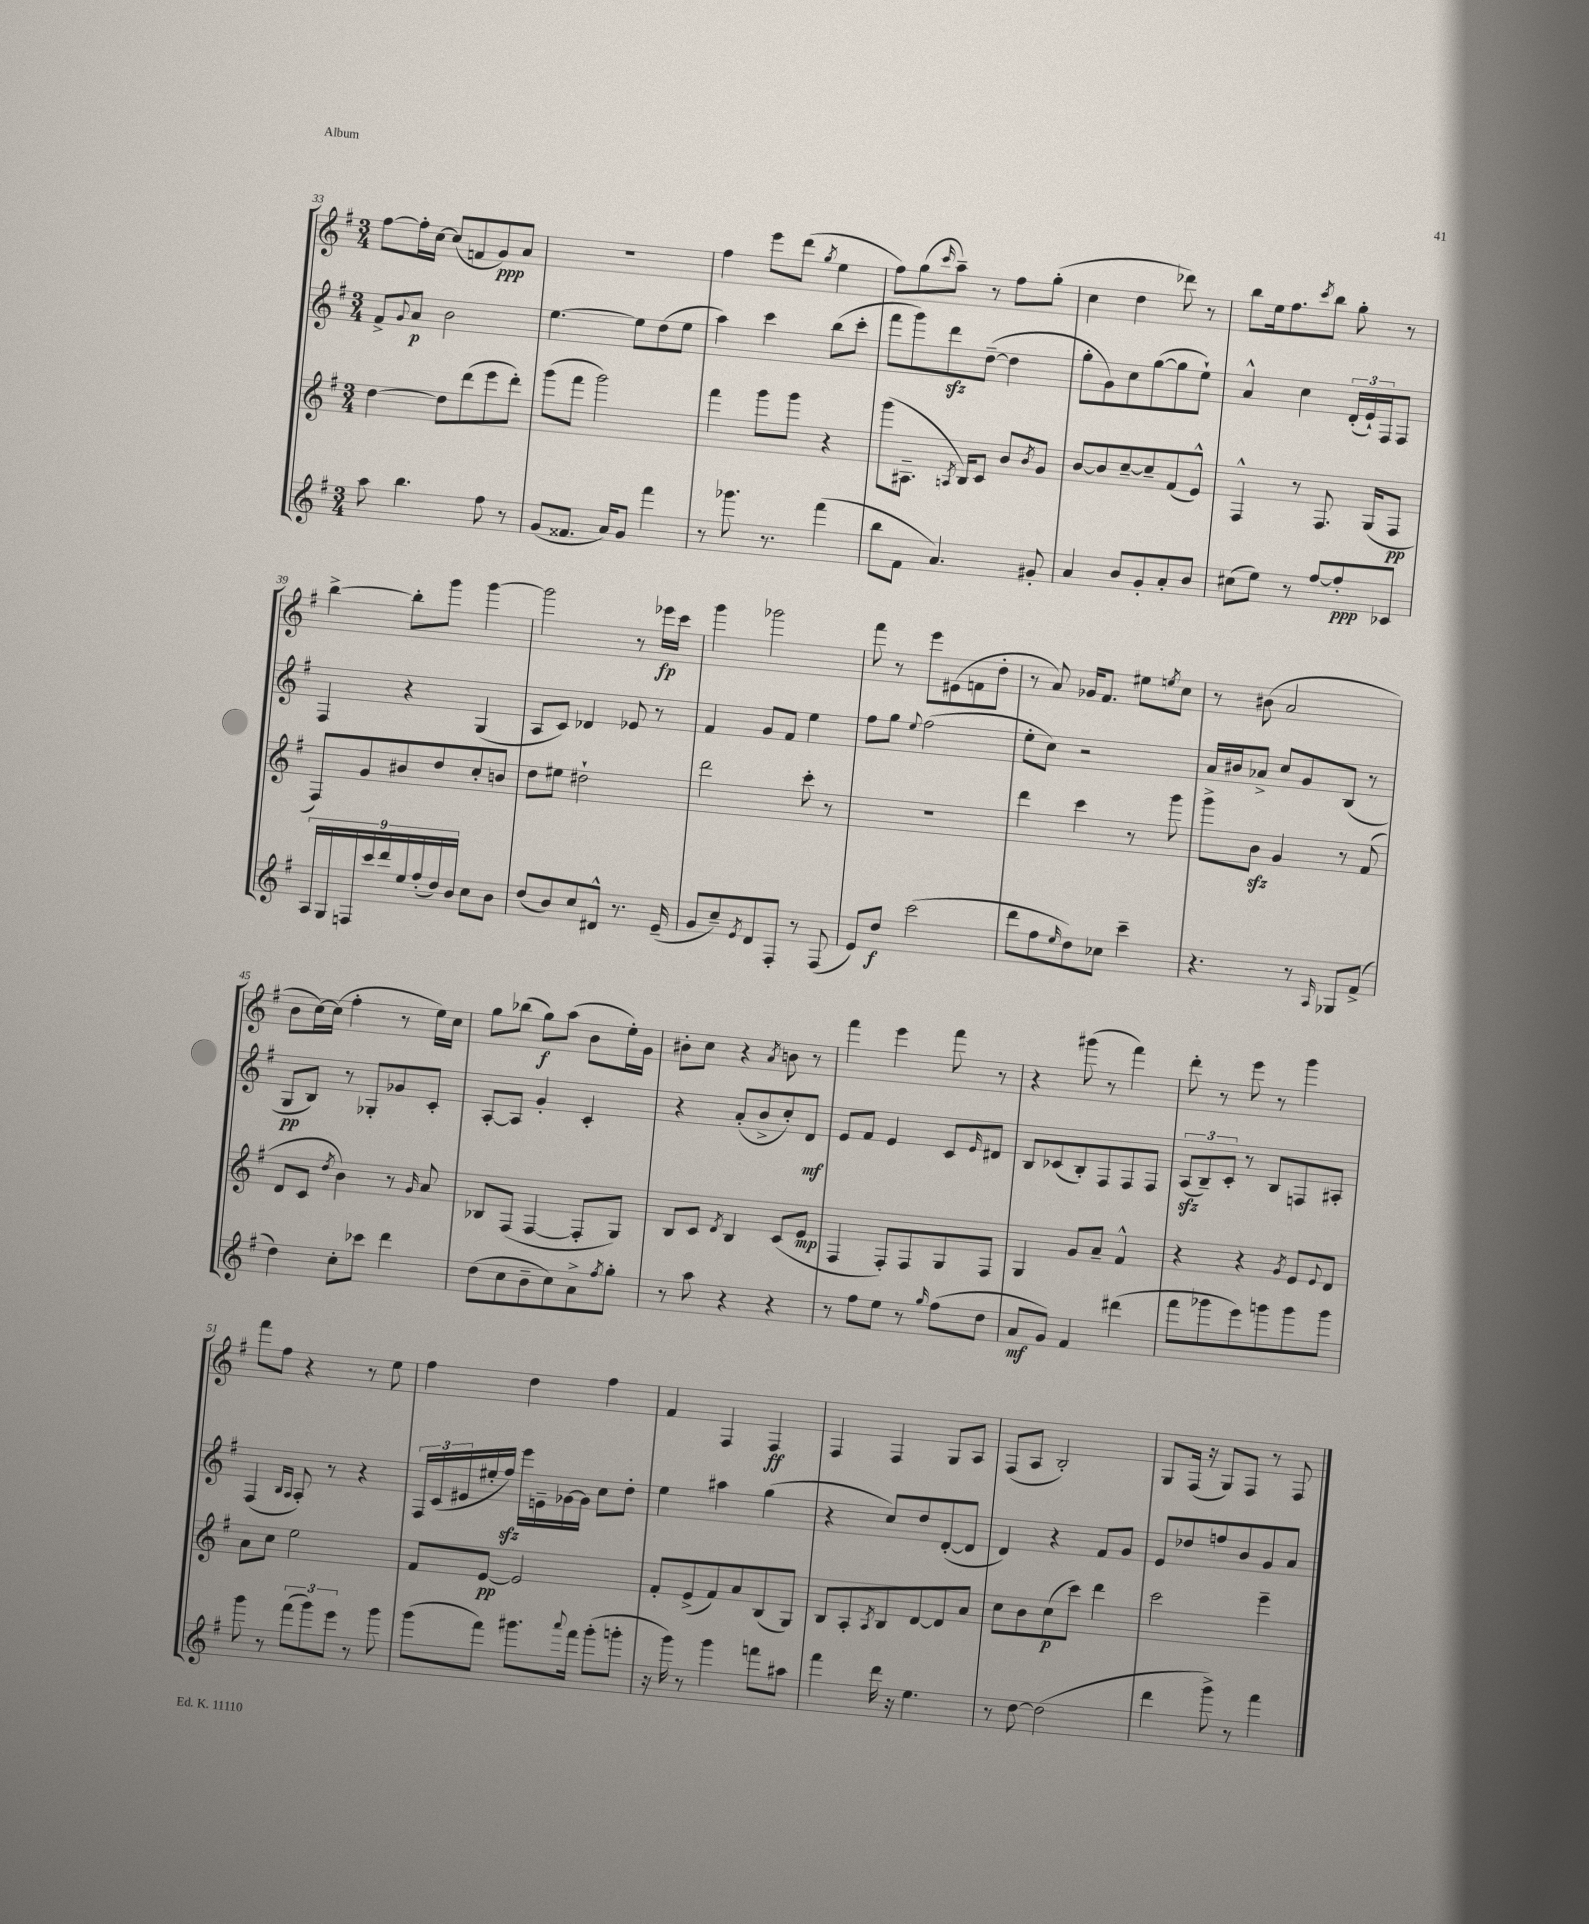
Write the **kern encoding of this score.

**kern	**dynam	**kern	**dynam	**kern	**dynam	**kern	**dynam
*part4	*part4	*part3	*part3	*part2	*part2	*part1	*part1
*staff4	*staff4	*staff3	*staff3	*staff2	*staff2	*staff1	*staff1
*clefG2	*	*clefG2	*	*clefG2	*	*clefG2	*
*k[f#]	*	*k[f#]	*	*k[f#]	*	*k[f#]	*
*M3/4	*	*M3/4	*	*M3/4	*	*M3/4	*
=33	=33	=33	=33	=33	=33	=33	=33
8aa\	.	[4dd\	.	8f#^/L	.	[8ff#\L	.
.	.	.	.	8qqg/	.	.	.
4.bb\	.	.	.	8a/J	p	16ff#'\L]	.
.	.	.	.	.	.	[16cc\JJ	.
.	.	8dd\L]	.	2b\	.	(8cc/L]	.
.	.	(8ddd\	.	.	.	8fn/	.
8ff#\	.	8eee\	.	.	.	8g/)	ppp
8r	.	8ddd'\J)	.	.	.	8a/J	.
=34	=34	=34	=34	=34	=34	=34	=34
(8g/L	.	(8ggg\L	.	[4.ee\	.	2.r	.
8.f##X/J	.	8fff#\J	.	.	.	.	.
.	.	2ggg\)	.	.	.	.	.
16a/KL)	.	.	.	.	.	.	.
8g/J	.	.	.	8ee\L]	.	.	.
4fff#\	.	.	.	(8dd\	.	.	.
.	.	.	.	8ee\J	.	.	.
=35	=35	=35	=35	=35	=35	=35	=35
8r	.	4fff#\	.	4aa\)	.	4ff#\	.
8.ggg-X\	.	.	.	.	.	.	.
.	.	8ggg\L	.	4ccc\	.	8eee\L	.
8.r	.	.	.	.	.	.	.
.	.	8ggg\J	.	.	.	(8ddd\J	.
.	.	.	.	.	.	8qgg/	.
(4fff#\	.	4r	.	(8bb\L	.	4ee\	.
.	.	.	.	8ccc'\J	.	.	.
=36	=36	=36	=36	=36	=36	=36	=36
8bb\L	.	(8ggg\L	.	8fff#\L	.	8ff#\L)	.
8f#\J	.	8.A#X~\J	.	8ggg\)	.	(8gg\	.
.	.	.	.	.	.	16qqccc/	.
4.a/)	.	.	.	8dddzz\	.	8aa~\J)	.
.	.	8qAn/	.	.	.	.	.
.	.	16B/KL)	.	.	.	.	.
.	.	8c/J	.	([8dd~\J	.	8r	.
.	.	8b/L	.	4dd\]	.	8ff#\L	.
.	.	8qb/	.	.	.	.	.
8g#X'/	.	8g/J	.	.	.	(8gg'\J	.
=37	=37	=37	=37	=37	=37	=37	=37
4a/	.	[8b/L	.	8gg'\L	.	4cc\	.
.	.	8b/]	.	8g\)	.	.	.
8b/L	.	[8cc~/	.	8cc\	.	4dd\	.
8g'/	.	8cc~/]	.	([8gg\	.	.	.
8a'/	.	(8f#/	.	8gg\]	.	8ddd-X\)	.
8b/J	.	8e^^/J)	.	8ee`\J)	.	8r	.
=38	=38	=38	=38	=38	=38	=38	=38
(8cc#X\L	.	4F#^^/	.	4a^^/	.	8bb\L	.
8ee\J)	.	.	.	.	.	16ee\k	.
.	.	.	.	.	.	8.ff#\	.
8r	.	8r	.	4cc\	.	.	.
.	.	.	.	.	.	8qccc/	.
[8ff#/L	.	8.F#/	.	.	.	8bb\J	.
8ff#'/]	ppp	.	.	(24d'/LL	.	8gg'\	.
.	.	.	.	24e`/)	.	.	.
.	.	(16G/KL	.	.	.	.	.
.	.	.	.	24F#/J	.	.	.
8c-X/J	.	8F#/J	pp	8F#/J	.	8r	.
!!LO:LB:g=z
=39	=39	=39	=39	=39	=39	=39	=39
18A/LL	.	8F#/L)	.	4F#/	.	[4bb^\	.
18G/	.	.	.	.	.	.	.
18Fn/	.	.	.	.	.	.	.
.	.	8g/	.	.	.	.	.
18ccc/	.	.	.	.	.	.	.
18ddd/	.	.	.	.	.	.	.
.	.	8b#X/	.	4r	.	8bb'\L]	.
18ee/	.	.	.	.	.	.	.
(18ff#'/	.	.	.	.	.	.	.
.	.	8dd/	.	.	.	8ggg\J	.
18dd/)	.	.	.	.	.	.	.
18b/JJ	.	.	.	.	.	.	.
8cc\L	.	8cc'/	.	(4G/	.	[4ggg\	.
8b\J	.	8bn/J	.	.	.	.	.
=40	=40	=40	=40	=40	=40	=40	=40
(8dd/L	.	8dd\L	.	8A/L	.	2ggg\]	.
8b/)	.	8ee#X\J	.	8c/J)	.	.	.
8cc/	.	2dd#X`\	.	4d-X/	.	.	.
8d#X^^/J	.	.	.	.	.	.	.
8.r	.	.	.	8e-X/	.	8r	.
.	.	.	.	8r	.	16eee-X\LL	fp
(16e~/	.	.	.	.	.	16ccc\JJ	.
=41	=41	=41	=41	=41	=41	=41	=41
8g/L	.	2ddd\	.	4f#/	.	4ggg\	.
8cc~/)	.	.	.	.	.	.	.
8qe/	.	.	.	.	.	.	.
8d/	.	.	.	8g/L	.	2ggg-X\	.
8F#'/J	.	.	.	8f#/J	.	.	.
8r	.	8ccc'\	.	4ee\	.	.	.
(8F#/	.	8r	.	.	.	.	.
=42	=42	=42	=42	=42	=42	=42	=42
8e/L)	.	2.r	.	8ff#\L	.	8fff#\	.
8dd/J	f	.	.	8gg\J	.	8r	.
.	.	.	.	8qqee/	.	.	.
(2ccc\	.	.	.	(2ff#\	.	8eee\L	.
.	.	.	.	.	.	(8e#X\	.
.	.	.	.	.	.	8fn\	.
.	.	.	.	.	.	8dd'\J	.
=43	=43	=43	=43	=43	=43	=43	=43
8ddd\L	.	4ddd\	.	8ee'\L	.	8r	.
8ff#\	.	.	.	8cc\J)	.	8a/)	.
16qqee/	.	.	.	.	.	.	.
8dd\)	.	4ccc\	.	2r	.	16g-X/KL	.
.	.	.	.	.	.	8.f#/J	.
8cc-X\J	.	.	.	.	.	.	.
4ccc~\	.	8r	.	.	.	8ee#X\L	.
.	.	.	.	.	.	8qeen/	.
.	.	8ggg\	.	.	.	8cc\J	.
=44	=44	=44	=44	=44	=44	=44	=44
4.r	.	8ggg^\L	.	16a/LL	.	8r	.
.	.	.	.	16b#X/J	.	.	.
.	.	8bzz\J	.	8a-X^/J	.	(8b#X\	.
.	.	4g/	.	8cc/L	.	2a/	.
8r	.	.	.	8g/	.	.	.
16qqA/	.	.	.	.	.	.	.
8G-X/L	.	8r	.	(8B/J	.	.	.
(8f#^/J	.	(8f#/	.	8r	.	.	.
!!LO:LB:g=z
=45	=45	=45	=45	=45	=45	=45	=45
4dd\)	.	8d/L	.	8G/L	pp	8b\L	.
.	.	8c/J	.	8B/J)	.	[16cc\L)	.
.	.	.	.	.	.	(16cc\JJ]	.
.	.	8qdd/	.	.	.	.	.
8cc'\L	.	4b\)	.	8r	.	4ff#'\	.
8ccc-X\J	.	.	.	8G-X'/L	.	.	.
4ddd\	.	8r	.	8g-X/	.	8r	.
.	.	16qqg/	.	.	.	.	.
.	.	8a/	.	8c'/J	.	16ee\LL)	.
.	.	.	.	.	.	16cc\JJ	.
=46	=46	=46	=46	=46	=46	=46	=46
(8dd\L	.	8B-X/L	.	[8A'/L	.	8gg\L	.
8cc\	.	(8F#/J	.	8A/J]	.	(8bb-X\J	.
8b~\	.	[4F#/	.	4g'/	.	8gg\L)	f
8cc\)	.	.	.	.	.	(8aa\J	.
8a^\	.	8F#'/L]	.	4c'/	.	8b\L	.
8qff#/	.	.	.	.	.	.	.
8gg'\J	.	8G/J)	.	.	.	16ee'\L)	.
.	.	.	.	.	.	16g\JJ	.
=47	=47	=47	=47	=47	=47	=47	=47
8r	.	8B/L	.	4r	.	8b#X'\L	.
8aa\	.	8c/J	.	.	.	8cc\J	.
.	.	8qd/	.	.	.	.	.
4r	.	4B/	.	(8a'/L	.	4r	.
.	.	.	.	8b^/	.	.	.
.	.	.	.	.	.	8qa/	.
4r	.	(8c/L	.	8cc'/)	.	8bn\	.
.	.	8e/J	mp	8d/J	mf	8r	.
=48	=48	=48	=48	=48	=48	=48	=48
8r	.	4F#/	.	8e/L	.	4fff#\	.
8ff#\L	.	.	.	8f#/J	.	.	.
8ee\J	.	8F#'/L)	.	4e/	.	4eee\	.
8r	.	8F#/	.	.	.	.	.
16qqgg/	.	.	.	.	.	.	.
(8ff#\L	.	8G/	.	8c/L	.	8fff#\	.
.	.	.	.	16qqe/	.	.	.
8dd\J	.	8F#/J	.	8d#X/J	.	8r	.
=49	=49	=49	=49	=49	=49	=49	=49
8a/L	mf	4G/	.	8B/L	.	4r	.
8g/J)	.	.	.	(8c-X/	.	.	.
4f#/	.	8g/L	.	8B'/)	.	(8ggg#X\	.
.	.	8a~/J	.	8F#/	.	8r	.
(4ddd#X\	.	4f#^^/	.	8F#/	.	4fff#\)	.
.	.	.	.	8F#/J	.	.	.
=50	=50	=50	=50	=50	=50	=50	=50
8fff#\L	.	4r	.	(12Azz/L	.	8ddd'\	.
.	.	.	.	12B~/)	.	.	.
8ggg-X\	.	.	.	.	.	8r	.
.	.	.	.	12c'/J	.	.	.
8eee\)	.	4r	.	8r	.	8eee\	.
8gggn\	.	.	.	8B/L	.	8r	.
.	.	8qg/	.	.	.	.	.
8ggg\	.	8e/L	.	8Fn/	.	4ggg\	.
.	.	8qqe/	.	.	.	.	.
8ggg\J	.	8d/J	.	8A#X'/J	.	.	.
!!LO:LB:g=z
=51	=51	=51	=51	=51	=51	=51	=51
8ggg\	.	8a\L	.	(4F#/	.	8fff#\L	.
8r	.	8cc\J	.	.	.	8ff#\J	.
.	.	.	.	16qqB/LL	.	.	.
.	.	.	.	16qqA/JJ	.	.	.
(12fff#\L	.	2ee\	.	8A'/)	.	4r	.
12ggg\)	.	.	.	.	.	.	.
.	.	.	.	8r	.	.	.
12eee\J	.	.	.	.	.	.	.
8r	.	.	.	4r	.	8r	.
8ggg\	.	.	.	.	.	8ee\	.
=52	=52	=52	=52	=52	=52	=52	=52
(8ggg\L	.	8f#/L	.	24F#/LL	.	4ff#\	.
.	.	.	.	(24c/	.	.	.
.	.	.	.	24e#X/	.	.	.
8fff#\J)	.	[8e/J	pp	16ee#X'/	.	.	.
.	.	.	.	16ff#zz/JJ)	.	.	.
8.ggg#X\L	.	2e/]	.	16eee\LL	.	4dd\	.
.	.	.	.	16en~\	.	.	.
.	.	.	.	[16g-X\	.	.	.
8qqaaa/	.	.	.	.	.	.	.
16fff#\Jk	.	.	.	16g-\JJ]	.	.	.
(8ggg#'\L	.	.	.	8cc\L	.	4ff#\	.
8gggn'\J	.	.	.	8dd'\J	.	.	.
=53	=53	=53	=53	=53	=53	=53	=53
16r	.	8f#'/L	.	4ee\	.	4f#/	.
16ggg\)	.	.	.	.	.	.	.
8r	.	(8e^/	.	.	.	.	.
4ggg\	.	8f#/)	.	4aa#X\	.	4F#/	.
.	.	8a/	.	.	.	.	.
8fffn\L	.	(8B/	.	(4gg\	.	4F#/	ff
8aa#X\J	.	8G/J)	.	.	.	.	.
=54	=54	=54	=54	=54	=54	=54	=54
4fff#\	.	8B/L	.	4r	.	4F#/	.
.	.	8A'/	.	.	.	.	.
.	.	8qA/	.	.	.	.	.
16ddd\	.	8B/	.	8cc/L)	.	4F#/	.
16r	.	.	.	.	.	.	.
4.ee\	.	[8d/	.	8dd/	.	.	.
.	.	8d/]	.	([8d'/	.	8G/L	.
.	.	8a/J	.	8d/J]	.	8A/J	.
=55	=55	=55	=55	=55	=55	=55	=55
8r	.	8cc\L	.	4d/)	.	(8F#/L	.
[8dd\	.	8b\	.	.	.	8A/J	.
(2dd\]	.	(8cc\	p	4r	.	2B'/)	.
.	.	8ccc\J)	.	.	.	.	.
.	.	4ddd\	.	8f#/L	.	.	.
.	.	.	.	8g/J	.	.	.
=56	=56	=56	=56	=56	=56	=56	=56
4ddd\	.	2ccc\	.	8e/L	.	8G/L	.
.	.	.	.	8dd-X/	.	(16F#/Jk	.
.	.	.	.	.	.	16r	.
8ggg^\)	.	.	.	8ffn/	.	8G/L)	.
8r	.	.	.	8b/	.	8F#/J	.
4fff#\	.	4eee~\	.	8g/	.	8r	.
.	.	.	.	8a/J	.	8F#/	.
==	==	==	==	==	==	==	==
*-	*-	*-	*-	*-	*-	*-	*-
